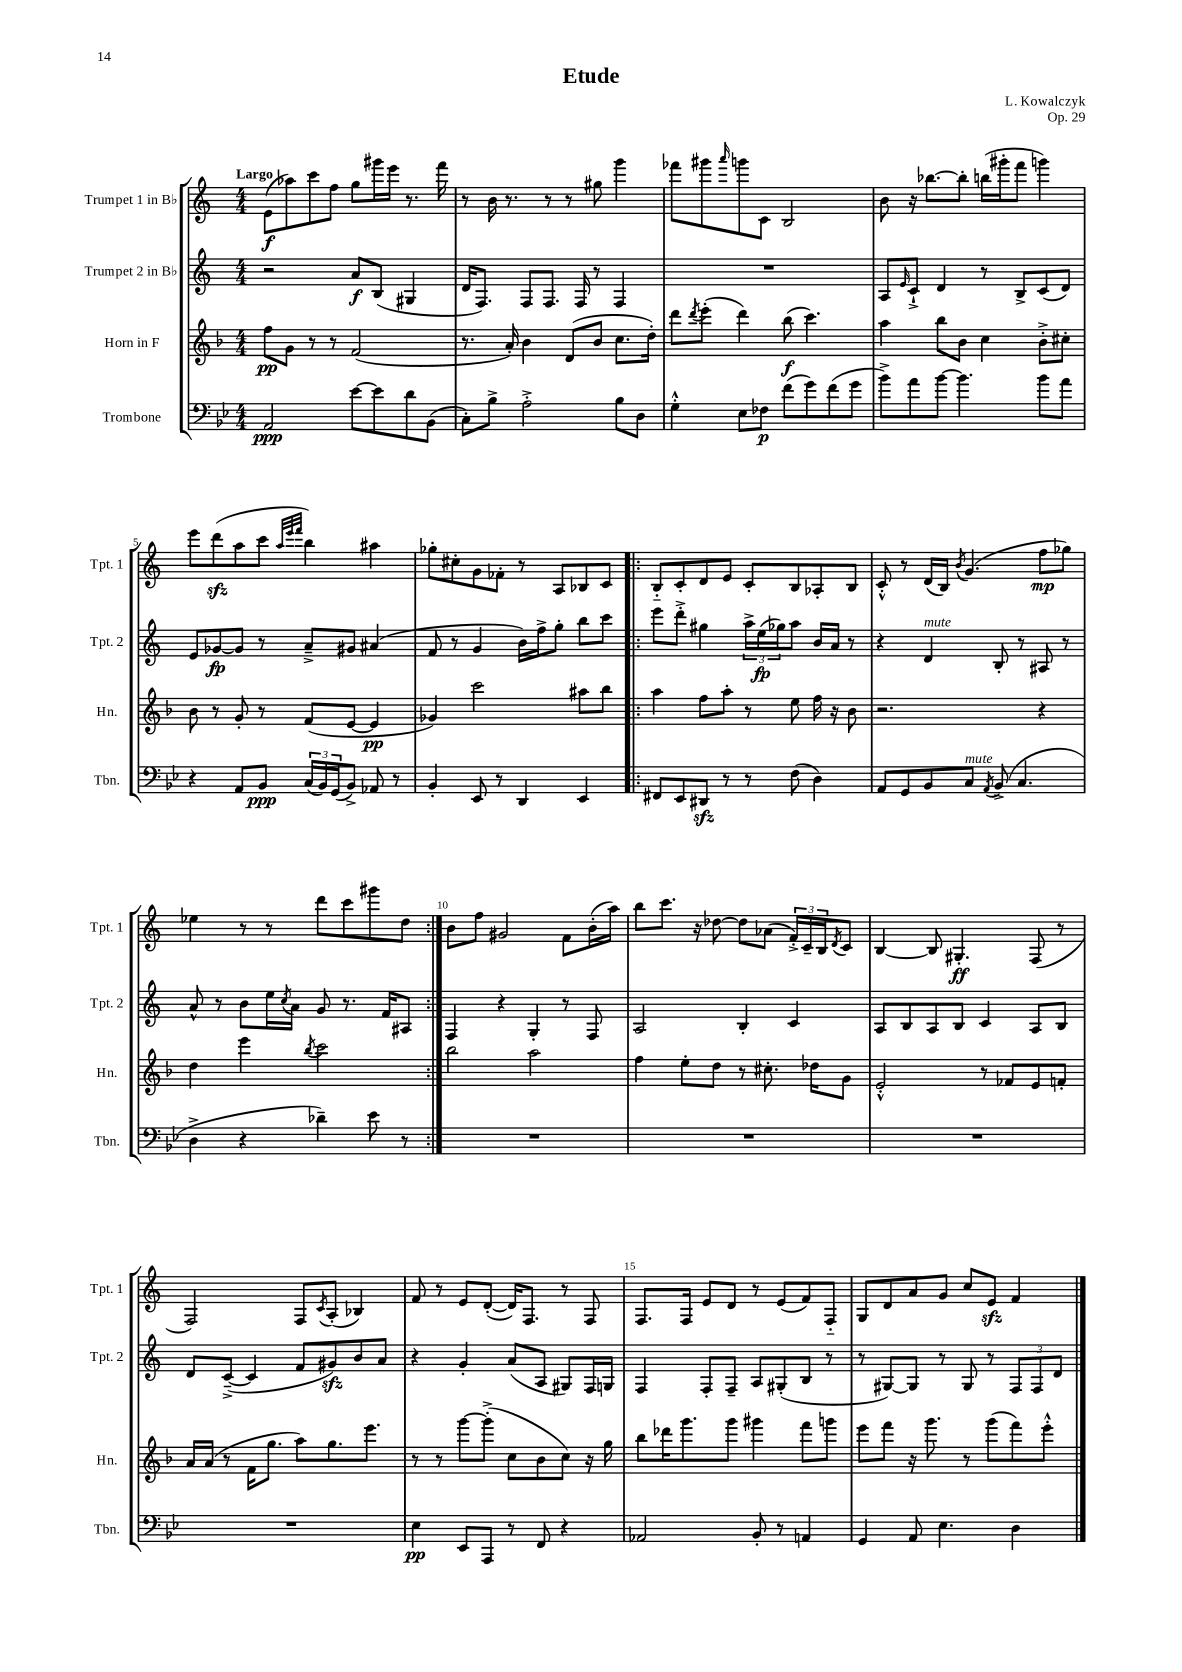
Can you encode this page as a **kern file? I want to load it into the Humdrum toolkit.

**kern	**dynam	**kern	**dynam	**kern	**dynam	**kern	**dynam
*part4	*part4	*part3	*part3	*part2	*part2	*part1	*part1
*staff4	*staff4	*staff3	*staff3	*staff2	*staff2	*staff1	*staff1
*I"Trombone	*	*I"Horn in F	*	*I"Trumpet 2 in B♭	*	*I"Trumpet 1 in B♭	*
*I'Tbn.	*	*I'Hn.	*	*I'Tpt. 2	*	*I'Tpt. 1	*
*clefF4	*	*clefG2	*	*clefG2	*	*clefG2	*
*k[b-e-]	*	*k[b-]	*	*k[]	*	*k[]	*
*M4/4	*	*M4/4	*	*M4/4	*	*M4/4	*
=1	=1	=1	=1	=1	=1	=1	=1
!	!	!	!	!	!	!LO:TX:a:B:t=Largo	!
2AA/	ppp	8ff\L	pp	2r	.	(8e\L	f
.	.	8g\J	.	.	.	8aa-X\)	.
.	.	8r	.	.	.	8ccc\	.
.	.	8r	.	.	.	8ff\J	.
[8e-\L	.	(2f/	.	8a/L	f	8gg\L	.
8e-\]	.	.	.	(8B/J	.	16ggg#X\L	.
.	.	.	.	.	.	16eee\JJ	.
8d\	.	.	.	4G#X/	.	8.r	.
(8BB-\J	.	.	.	.	.	.	.
.	.	.	.	.	.	16fff\	.
=2	=2	=2	=2	=2	=2	=2	=2
8C'\L)	.	8.r	.	16d/KL	.	8r	.
.	.	.	.	8.F/J)	.	.	.
8B-^\J	.	.	.	.	.	16b\	.
.	.	16a'/)	.	.	.	8.r	.
2A'^\	.	4b-\	.	8F/L	.	.	.
.	.	.	.	8.F/J	.	8r	.
.	.	(8d/L	.	.	.	8r	.
.	.	.	.	16F/	.	.	.
.	.	8b-/J	.	8r	.	8gg#X\	.
8B-\L	.	8.cc\L	.	4F/	.	4ggg\	.
8D\J	.	.	.	.	.	.	.
.	.	16dd'\Jk)	.	.	.	.	.
=3	=3	=3	=3	=3	=3	=3	=3
4G'^^\	.	8ddd\L	.	1r	.	8fff-X\L	.
.	.	8qddd/	.	.	.	.	.
.	.	(8eee'\J	.	.	.	8ggg#X\	.
.	.	.	.	.	.	16qqaaa/	.
8E-\L	.	4ddd\)	.	.	.	8gggn\	.
8F-X\J	p	.	.	.	.	8c\J	.
(8f\L	.	(8bb-\	f	.	.	2B/	.
8g\)	.	4.ccc\)	.	.	.	.	.
(8f\	.	.	.	.	.	.	.
8g\J	.	.	.	.	.	.	.
=4	=4	=4	=4	=4	=4	=4	=4
8b-^\L)	.	4aa\	.	8A/L	.	8b\	.
.	.	.	.	16qqe/	.	.	.
8a\	.	.	.	8c`^/J	.	16r	.
.	.	.	.	.	.	[8.bb-X\L	.
[8b-\J	.	8bb-\L	.	4d/	.	.	.
4.b-\]	.	8b-\J	.	.	.	8bb-'\J]	.
.	.	4cc\	.	8r	.	(16bbn\LL	.
.	.	.	.	.	.	16ggg#X'\J	.
.	.	.	.	8B^/L	.	8fff\J	.
8b-\L	.	8b-'^\L	.	(8c/	.	4gggn\)	.
8a\J	.	8cc#X'\J	.	8d/J)	.	.	.
!!LO:LB:g=z
=5	=5	=5	=5	=5	=5	=5	=5
4r	.	8b-\	.	8e/L	.	8eee\L	.
.	.	8r	.	[8g-X/	fp	(8dddzz\	.
8AA/L	.	8g'/	.	8g-/J]	.	8aa\	.
8BB-/J	ppp	8r	.	8r	.	8ccc\J	.
.	.	.	.	.	.	32qqaa/LLL	.
.	.	.	.	.	.	32qqeee/	.
.	.	.	.	.	.	32qqfff/JJJ	.
(24C/LL	.	(8f/L	.	8a~^/L	.	4bb\)	.
24BB-/)	.	.	.	.	.	.	.
(24GG/J	.	.	.	.	.	.	.
8BB-^/J)	.	[8e/J	.	8g#X/J	.	.	.
8AA-X/	.	4e/]	pp	(4a#X/	.	4aa#X\	.
8r	.	.	.	.	.	.	.
=6	=6	=6	=6	=6	=6	=6	=6
4BB-'/	.	4g-X/)	.	8f/	.	8gg-X'\L	.
.	.	.	.	8r	.	8cc#X'\	.
8EE-/	.	2ccc\	.	4g/	.	8g\	.
8r	.	.	.	.	.	8f-X'\J	.
4DD/	.	.	.	16b\LL)	.	8r	.
.	.	.	.	16ff^\J	.	.	.
.	.	.	.	8gg'\J	.	8A/L	.
4EE-/	.	8aa#X\L	.	8bb\L	.	8B-X/	.
.	.	8bb-\J	.	8ccc\J	.	8c/J	.
=7!|:	=7!|:	=7!|:	=7!|:	=7!|:	=7!|:	=7!|:	=7!|:
8FF#X/L	.	4aa\	.	8eee\L	.	8B/L	.
8EE-/	.	.	.	8ddd'^\J	.	8c'/	.
8DD#Xzz/J	.	8ff\L	.	4gg#X\	.	8d/	.
8r	.	8aa'\J	.	.	.	8e/J	.
8r	.	8r	.	24aa^\LL	.	8c'/L	.
.	.	.	.	(24ee\	fp	.	.
.	.	.	.	24gg-X\J)	.	.	.
(8F\	.	8ee\	.	8aa\J	.	8B/	.
4D\)	.	16ff\	.	16b/LL	.	8A-X'/	.
.	.	16r	.	16a/JJ	.	.	.
.	.	8b-\	.	8r	.	8B/J	.
=8	=8	=8	=8	=8	=8	=8	=8
8AA/L	.	2.r	.	4r	.	8c'^^/	.
8GG/	.	.	.	.	.	8r	.
!	!	!	!	!LO:TX:a:i:t=mute	!	!	!
8BB-/	.	.	.	4d/	.	(16d/LL	.
.	.	.	.	.	.	16B/JJ)	.
.	.	.	.	.	.	8qb/	.
!LO:TX:a:i:t=mute	!	!	!	!	!	!	!
8C/J	.	.	.	.	.	(4.g/	.
8qAA/	.	.	.	.	.	.	.
(8BB-^/	.	.	.	8B'/	.	.	.
4.C/	.	.	.	8r	.	.	.
.	.	4r	.	8A#X/	.	8ff\L	mp
.	.	.	.	8r	.	8gg-X\J)	.
!!LO:LB:g=z
=9	=9	=9	=9	=9	=9	=9	=9
4D^\	.	4dd\	.	8a^^/	.	4ee-X\	.
.	.	.	.	8r	.	.	.
4r	.	4eee\	.	8b\L	.	8r	.
.	.	.	.	16ee\L	.	8r	.
.	.	.	.	8qcc/	.	.	.
.	.	.	.	16a\JJ	.	.	.
.	.	8qbb-/	.	.	.	.	.
4d-X~\)	.	2ccc\	.	8g/	.	8ddd\L	.
.	.	.	.	8.r	.	8ccc\	.
8e-\	.	.	.	.	.	8ggg#X\	.
.	.	.	.	16f/KL	.	.	.
8r	.	.	.	8A#X/J	.	8dd\J	.
=10:|!	=10:|!	=10:|!	=10:|!	=10:|!	=10:|!	=10:|!	=10:|!
1r	.	2bb-\	.	4F/	.	8b\L	.
.	.	.	.	.	.	8ff\J	.
.	.	.	.	4r	.	2g#X/	.
.	.	2aa\	.	4G'/	.	.	.
.	.	.	.	8r	.	8f\L	.
.	.	.	.	8F/	.	(16b'\L	.
.	.	.	.	.	.	16aa\JJ)	.
=11	=11	=11	=11	=11	=11	=11	=11
1r	.	4ff\	.	2A/	.	8bb\L	.
.	.	.	.	.	.	8.ccc\J	.
.	.	8ee'\L	.	.	.	.	.
.	.	.	.	.	.	16r	.
.	.	8dd\J	.	.	.	[8dd-X\	.
.	.	8r	.	4B'/	.	8dd-\L]	.
.	.	8.cc#X'\	.	.	.	(8a-X\J	.
.	.	.	.	4c/	.	24f'^/LL)	.
.	.	.	.	.	.	24c~/	.
.	.	16dd-X\KL	.	.	.	.	.
.	.	.	.	.	.	24B/J	.
.	.	.	.	.	.	8qd/	.
.	.	8g\J	.	.	.	8c/J	.
=12	=12	=12	=12	=12	=12	=12	=12
1r	.	2e'^^/	.	8A/L	.	[4B/	.
.	.	.	.	8B/	.	.	.
.	.	.	.	8A/	.	8B/]	.
.	.	.	.	8B/J	.	4.G#X'/	ff
.	.	8r	.	4c/	.	.	.
.	.	8f-X/L	.	.	.	.	.
.	.	8e/	.	8A/L	.	(8F/	.
.	.	8fn'/J	.	8B/J	.	8r	.
!!LO:LB:g=z
=13	=13	=13	=13	=13	=13	=13	=13
1r	.	16a/LL	.	8d/L	.	2F/)	.
.	.	(16a/JJ	.	.	.	.	.
.	.	8r	.	([8c~^/J	.	.	.
.	.	16f\KL	.	4c/]	.	.	.
.	.	8.gg\J	.	.	.	.	.
.	.	8aa\L)	.	8f/L	.	8F/L	.
.	.	.	.	.	.	8qc/	.
.	.	8.gg\	.	8g#Xzz/)	.	(8A'/J	.
.	.	.	.	8b/	.	4B-X/)	.
.	.	8.eee\J	.	.	.	.	.
.	.	.	.	8a/J	.	.	.
=14	=14	=14	=14	=14	=14	=14	=14
4E-\	pp	8r	.	4r	.	8f/	.
.	.	8r	.	.	.	8r	.
8EE-/L	.	[8ggg\L	.	4g'/	.	8e/L	.
8AAA/J	.	(8ggg'^\J]	.	.	.	([8d'/J	.
8r	.	8cc\L	.	(8a/L	.	16d/KL])	.
.	.	.	.	.	.	8.F/J	.
8FF/	.	8b-\	.	8A/J	.	.	.
4r	.	8cc\J)	.	8G#X/L)	.	8r	.
.	.	16r	.	16F/L	.	8F/	.
.	.	16gg\	.	16Gn/JJ	.	.	.
=15	=15	=15	=15	=15	=15	=15	=15
2AA-X/	.	8bb-\L	.	4F/	.	8.F/L	.
.	.	16ddd-X\K	.	.	.	.	.
.	.	8.ggg\	.	.	.	16F/Jk	.
.	.	.	.	8F'/L	.	8e/L	.
.	.	8ggg\J	.	8F~/J	.	8d/J	.
8BB-'/	.	4ggg#X\	.	8A/L	.	8r	.
8r	.	.	.	(8G#X'/	.	(8e/L	.
4AAn/	.	8fff\L	.	8B/J	.	8f/)	.
.	.	8gggn\J	.	8r	.	8F/J	.
=16	=16	=16	=16	=16	=16	=16	=16
4GG/	.	8eee\L	.	8r	.	8G/L	.
.	.	8fff\J	.	[8G#X/L)	.	8d/	.
8AA/	.	16r	.	8G#/J]	.	8a/	.
.	.	8.ggg\	.	.	.	.	.
4.E-\	.	.	.	8r	.	8g/J	.
.	.	8r	.	8G#/	.	8cc/L	.
.	.	(8ggg\L	.	8r	.	8ezz/J	.
4D\	.	8fff\)	.	12F/L	.	4f/	.
.	.	.	.	12F/	.	.	.
.	.	8eee'^^\J	.	.	.	.	.
.	.	.	.	12d/J	.	.	.
==	==	==	==	==	==	==	==
*-	*-	*-	*-	*-	*-	*-	*-
